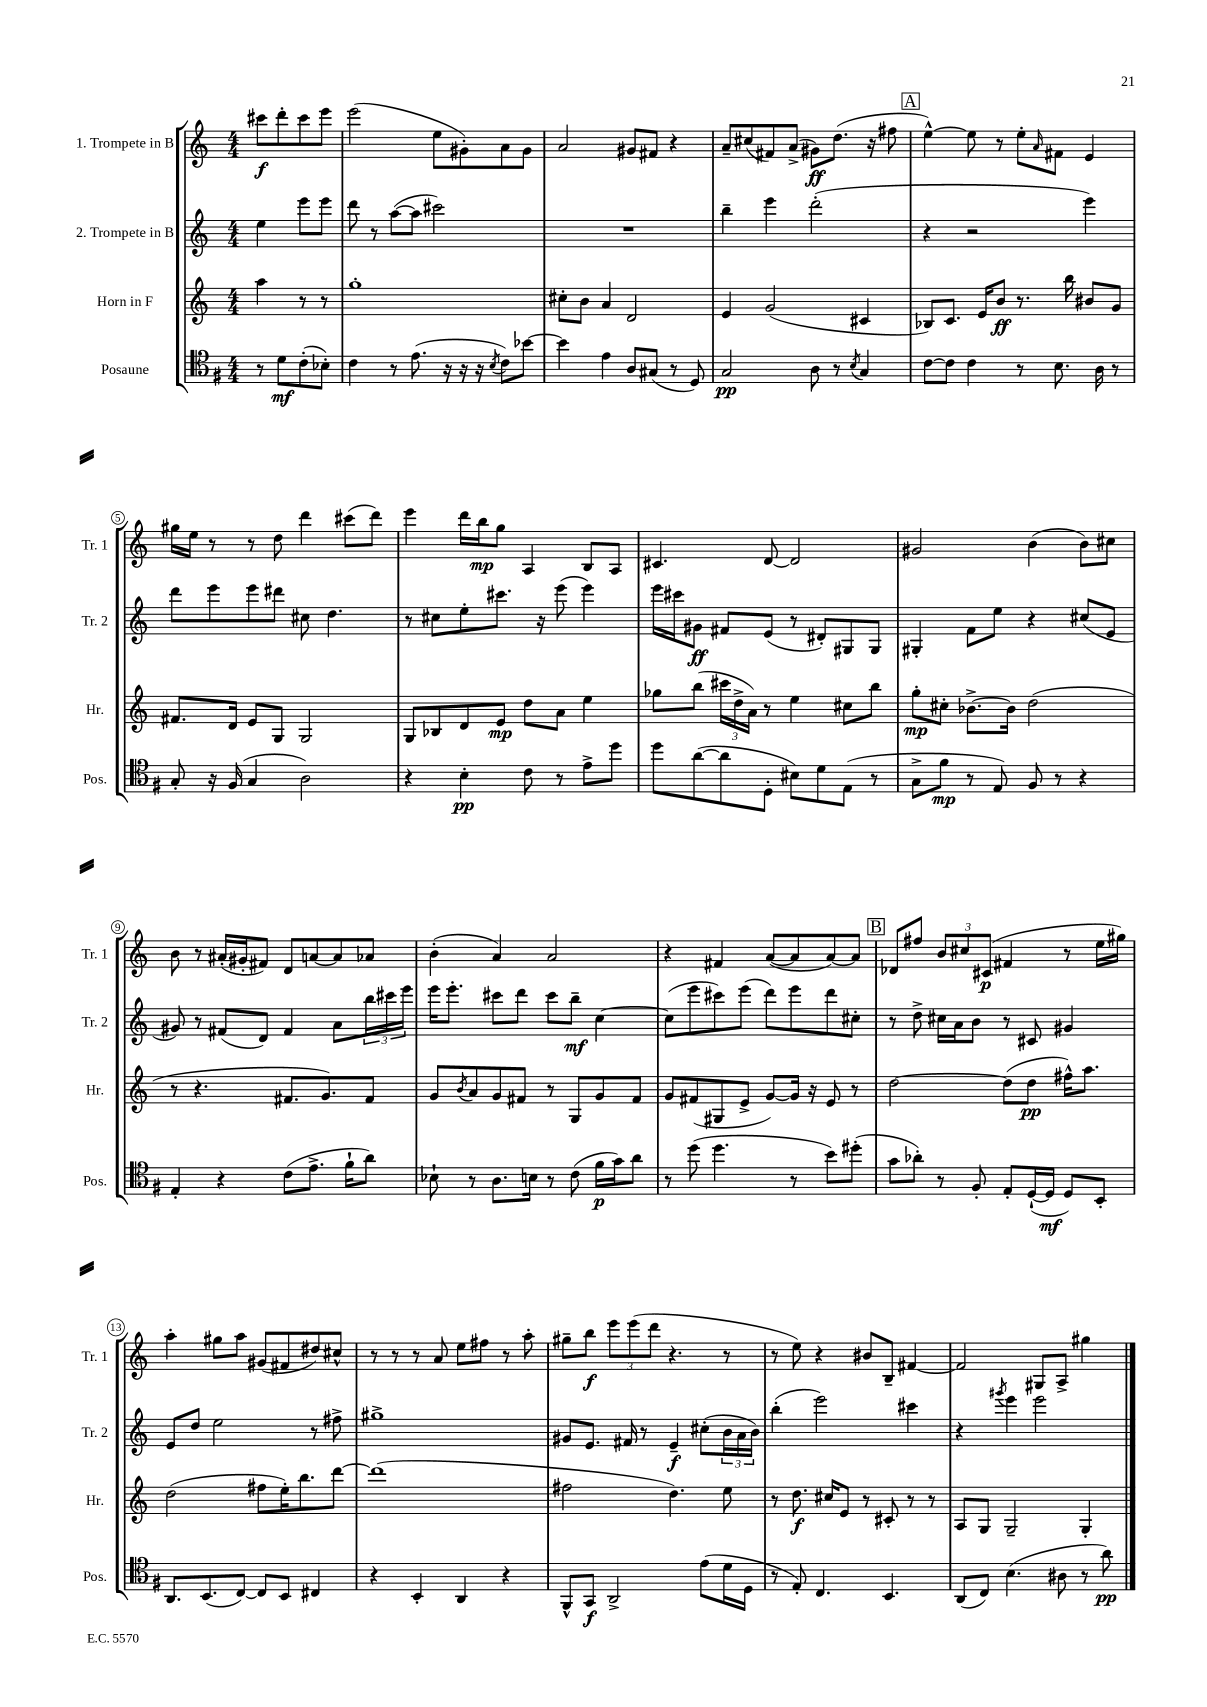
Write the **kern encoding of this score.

**kern	**dynam	**kern	**dynam	**kern	**dynam	**kern	**dynam
*part4	*part4	*part3	*part3	*part2	*part2	*part1	*part1
*staff4	*staff4	*staff3	*staff3	*staff2	*staff2	*staff1	*staff1
*I"Posaune	*	*I"Horn in F	*	*I"2. Trompete in B	*	*I"1. Trompete in B	*
*I'Pos.	*	*I'Hr.	*	*I'Tr. 2	*	*I'Tr. 1	*
*clefC4	*	*clefG2	*	*clefG2	*	*clefG2	*
*k[f#]	*	*k[]	*	*k[]	*	*k[]	*
*M4/4	*	*M4/4	*	*M4/4	*	*M4/4	*
=	=	=	=	=	=	=	=
8r	.	4aa\	.	4ee\	.	8ccc#X\L	f
8d\L	mf	.	.	.	.	8ddd'\	.
(8c'\	.	8r	.	8eee\L	.	8ccc#\	.
8B-X'\J)	.	8r	.	8eee\J	.	8eee\J	.
=1	=1	=1	=1	=1	=1	=1	=1
4c\	.	1gg'	.	8ddd\	.	(2eee\	.
.	.	.	.	8r	.	.	.
8r	.	.	.	([8aa\L	.	.	.
(8.e\	.	.	.	8aa\J]	.	.	.
.	.	.	.	2ccc#X\)	.	8ee\L	.
16r	.	.	.	.	.	.	.
16r	.	.	.	.	.	8g#X'\)	.
16r	.	.	.	.	.	.	.
8qB/	.	.	.	.	.	.	.
8c\L)	.	.	.	.	.	8a\	.
[8b-X\J	.	.	.	.	.	8g#\J	.
=2	=2	=2	=2	=2	=2	=2	=2
4b-\]	.	8cc#X'\L	.	1r	.	2a/	.
.	.	8b\J	.	.	.	.	.
4e\	.	4a/	.	.	.	.	.
8A/L	.	2d/	.	.	.	8g#X/L	.
(8G#X/J	.	.	.	.	.	8f#X/J	.
8r	.	.	.	.	.	4r	.
8D/)	.	.	.	.	.	.	.
=3	=3	=3	=3	=3	=3	=3	=3
2G/	pp	4e/	.	4bb~\	.	8a~/L	.
.	.	.	.	.	.	(8cc#X/	.
.	.	(2g/	.	4eee\	.	8f#X/)	.
.	.	.	.	.	.	(8a^/J	.
8A\	.	.	.	(2ddd'\	.	8g#X\L)	ff
8r	.	.	.	.	.	(8.dd\J	.
8qB/	.	.	.	.	.	.	.
4G/	.	4c#X/	.	.	.	.	.
.	.	.	.	.	.	16r	.
.	.	.	.	.	.	8ff#X\	.
!!LO:REH:place=s1:t=A
=4	=4	=4	=4	=4	=4	=4	=4
[8c\L	.	8B-X/L)	.	4r	.	[4ee^^\)	.
8c\J]	.	8.c/J	.	.	.	.	.
4c\	.	.	.	2r	.	8ee\]	.
.	.	16e/KL	.	.	.	.	.
.	.	8b/J	ff	.	.	8r	.
8r	.	8.r	.	.	.	8ee'\L	.
.	.	.	.	.	.	16qqa/	.
8.B\	.	.	.	.	.	8f#X\J	.
.	.	16bb\	.	.	.	.	.
.	.	8b#X/L	.	4eee\)	.	4e/	.
16A\	.	.	.	.	.	.	.
8r	.	8g/J	.	.	.	.	.
!!LO:LB:g=z
=5	=5	=5	=5	=5	=5	=5	=5
8G'/	.	8.f#X/L	.	8ddd\L	.	16gg#X\LL	.
.	.	.	.	.	.	16ee\JJ	.
16r	.	.	.	8eee\	.	8r	.
(16F#/	.	16d/Jk	.	.	.	.	.
4G/	.	8e/L	.	8eee\	.	8r	.
.	.	8G/J	.	8ddd#X\J	.	8dd\	.
2A\)	.	2G/	.	8cc#X\	.	4ddd\	.
.	.	.	.	4.dd\	.	.	.
.	.	.	.	.	.	(8ccc#X\L	.
.	.	.	.	.	.	8ddd\J)	.
=6	=6	=6	=6	=6	=6	=6	=6
4r	.	8G/L	.	8r	.	4eee\	.
.	.	8B-X/	.	8cc#X\L	.	.	.
4B'\	pp	8d/	.	8ee'\	.	16ddd\LL	.
.	.	.	.	.	.	16bb\J	mp
.	.	8e/J	mp	8.ccc#X\J	.	8gg\J	.
8c\	.	8dd\L	.	.	.	4A/	.
.	.	.	.	16r	.	.	.
8r	.	8a\J	.	(8eee\	.	.	.
8e^\L	.	4ee\	.	4eee\)	.	8B/L	.
8dd\J	.	.	.	.	.	8A/J	.
=7	=7	=7	=7	=7	=7	=7	=7
8dd\L	.	8gg-X\L	.	16eee\LL	.	4.c#X/	.
.	.	.	.	16ccc#X\J	.	.	.
([8a\	.	(8bb\J	.	8g#X\J	ff	.	.
8a\]	.	24ccc#X\LL	.	8f#X/L	.	.	.
.	.	24dd^\	.	.	.	.	.
.	.	24a\JJ)	.	.	.	.	.
8D'\J	.	8r	.	(8e/J	.	[8d/	.
8B#X\L)	.	4ee\	.	8r	.	2d/]	.
8d\	.	.	.	8d#X'/L)	.	.	.
(8E\J	.	8cc#X\L	.	8G#X/	.	.	.
8r	.	8bb\J	.	8G#/J	.	.	.
=8	=8	=8	=8	=8	=8	=8	=8
8G^\L	.	8gg'\L	mp	4G#X'/	.	2g#X/	.
8f#\J	mp	8cc#X'\J	.	.	.	.	.
8r	.	[8.b-X^\L	.	8f\L	.	.	.
8E/)	.	.	.	8ee\J	.	.	.
.	.	16b-\Jk]	.	.	.	.	.
8F#/	.	(2dd\	.	4r	.	(4b\	.
8r	.	.	.	.	.	.	.
4r	.	.	.	(8cc#X/L	.	8b\L)	.
.	.	.	.	8e/J	.	8cc#X\J	.
!!LO:LB:g=z
=9	=9	=9	=9	=9	=9	=9	=9
4E'/	.	8r	.	8g#X/)	.	8b\	.
.	.	4.r	.	8r	.	8r	.
4r	.	.	.	(8f#X/L	.	(16a#X'/LL	.
.	.	.	.	.	.	16g#X'/J	.
.	.	.	.	8d/J)	.	8f#X/J)	.
(8c\L	.	8.f#X/L	.	4f#/	.	8d/L	.
8.e^\J	.	.	.	.	.	[8an/	.
.	.	8.g/)	.	.	.	.	.
.	.	.	.	8a\L	.	8a/]	.
16f#`\KL	.	.	.	.	.	.	.
8a\J)	.	8f#/J	.	24bb\L	.	8a-X/J	.
.	.	.	.	24ccc#X\	.	.	.
.	.	.	.	24eee\JJ	.	.	.
=10	=10	=10	=10	=10	=10	=10	=10
8B-X`\	.	8g/L	.	16eee\KL	.	(4b'\	.
.	.	.	.	8.eee'\J	.	.	.
.	.	8qb/	.	.	.	.	.
8r	.	8a/	.	.	.	.	.
8.A\L	.	8g/	.	8ccc#X\L	.	4a/)	.
.	.	8f#X/J	.	8ddd\J	.	.	.
16Bn\Jk	.	.	.	.	.	.	.
8r	.	8r	.	8ccc#\L	.	2a/	.
(8c\	.	8G/L	.	8bb~\J	mf	.	.
16f#\LL	p	8g/	.	[4cc\	.	.	.
16g\J)	.	.	.	.	.	.	.
8a\J	.	8f#/J	.	.	.	.	.
=11	=11	=11	=11	=11	=11	=11	=11
8r	.	8g/L	.	(8cc\L]	.	4r	.
(8dd\	.	(8f#X/	.	8eee\	.	.	.
4.dd\	.	8G#X/	.	8ccc#X\)	.	4f#X/	.
.	.	8e^/J	.	(8eee\J	.	.	.
.	.	[8g/L)	.	8ddd\L)	.	([8a/L	.
8r	.	16g/Jk]	.	8eee\	.	8a/]	.
.	.	16r	.	.	.	.	.
8b\L)	.	8e/	.	8ddd\	.	[8a/)	.
(8dd#X'\J	.	8r	.	8cc#X'\J	.	8a/J]	.
!!LO:REH:place=s1:t=B
=12	=12	=12	=12	=12	=12	=12	=12
8g\L	.	[2dd\	.	8r	.	8d-X/L	.
8a-X'\J)	.	.	.	8dd^\	.	8ff#X/J	.
8r	.	.	.	16cc#X\LL	.	12b/L	.
.	.	.	.	16a\J	.	.	.
.	.	.	.	.	.	12cc#X/	.
8F#'/	.	.	.	8b\J	.	.	.
.	.	.	.	.	.	(12c#X/J	p
8E'/L	.	(8dd\L]	.	8r	.	4f#X/	.
([16D`/L	.	8dd\J	pp	8c#X/	.	.	.
16D/JJ]	mf	.	.	.	.	.	.
8D/L)	.	16ff#X^^\KL)	.	4g#X/	.	8r	.
.	.	8.aa\J	.	.	.	.	.
8BB'/J	.	.	.	.	.	16ee\LL	.
.	.	.	.	.	.	16gg#X\JJ)	.
!!LO:LB:g=z
=13	=13	=13	=13	=13	=13	=13	=13
8.AA/L	.	(2dd\	.	8e/L	.	4aa'\	.
.	.	.	.	8dd/J	.	.	.
(8.BB/	.	.	.	.	.	.	.
.	.	.	.	2ee\	.	8gg#X\L	.
[8C/J)	.	.	.	.	.	8aa\J	.
8C/L]	.	8ff#X\L	.	.	.	(8g#X/L	.
8BB/J	.	16ee'\K)	.	.	.	8f#X/	.
.	.	8.bb\	.	.	.	.	.
4C#X/	.	.	.	8r	.	8dd#X/)	.
.	.	[8ddd\J	.	8ff#X^\	.	8cc#X^^/J	.
=14	=14	=14	=14	=14	=14	=14	=14
4r	.	(1ddd]	.	1gg#X^	.	8r	.
.	.	.	.	.	.	8r	.
4BB'/	.	.	.	.	.	8r	.
.	.	.	.	.	.	8a/	.
4AA/	.	.	.	.	.	8ee\L	.
.	.	.	.	.	.	8ff#X\J	.
4r	.	.	.	.	.	8r	.
.	.	.	.	.	.	8aa'\	.
=15	=15	=15	=15	=15	=15	=15	=15
8FF#^^/L	.	2ff#X\	.	8g#X/L	.	8gg#X~\L	.
8GG/J	f	.	.	8.e/J	.	8bb\J	f
2AA^/	.	.	.	.	.	12eee\L	.
.	.	.	.	16f#X/	.	.	.
.	.	.	.	.	.	(12eee\	.
.	.	.	.	8r	.	.	.
.	.	.	.	.	.	12ddd\J	.
.	.	4.dd\)	.	4e~/	f	4.r	.
(8e\L	.	.	.	(8cc#X'\L	.	.	.
16d\L	.	8ee\	.	24b\L	.	8r	.
.	.	.	.	24a\	.	.	.
16D\JJ	.	.	.	.	.	.	.
.	.	.	.	24b\JJ)	.	.	.
=16	=16	=16	=16	=16	=16	=16	=16
8r	.	8r	.	(4bb'\	.	8r	.
8E'/)	.	8.dd\	f	.	.	8ee\)	.
4.C/	.	.	.	2eee\)	.	4r	.
.	.	16cc#X/KL	.	.	.	.	.
.	.	8e/J	.	.	.	.	.
.	.	8r	.	.	.	8b#X/L	.
4.BB/	.	8c#X'/	.	.	.	8B~/J	.
.	.	8r	.	4ccc#X\	.	[4f#X/	.
.	.	8r	.	.	.	.	.
=17	=17	=17	=17	=17	=17	=17	=17
(8AA/L	.	8A/L	.	4r	.	2f#/]	.
8C/J)	.	8G/J	.	.	.	.	.
.	.	.	.	8qggg#X/	.	.	.
(4.B\	.	2G~/	.	4eee\	.	.	.
.	.	.	.	2eee\	.	8G#X/L	.
8A#X\	.	.	.	.	.	8A^/J	.
8r	.	4G'/	.	.	.	4gg#X\	.
8a\)	pp	.	.	.	.	.	.
==	==	==	==	==	==	==	==
*-	*-	*-	*-	*-	*-	*-	*-
